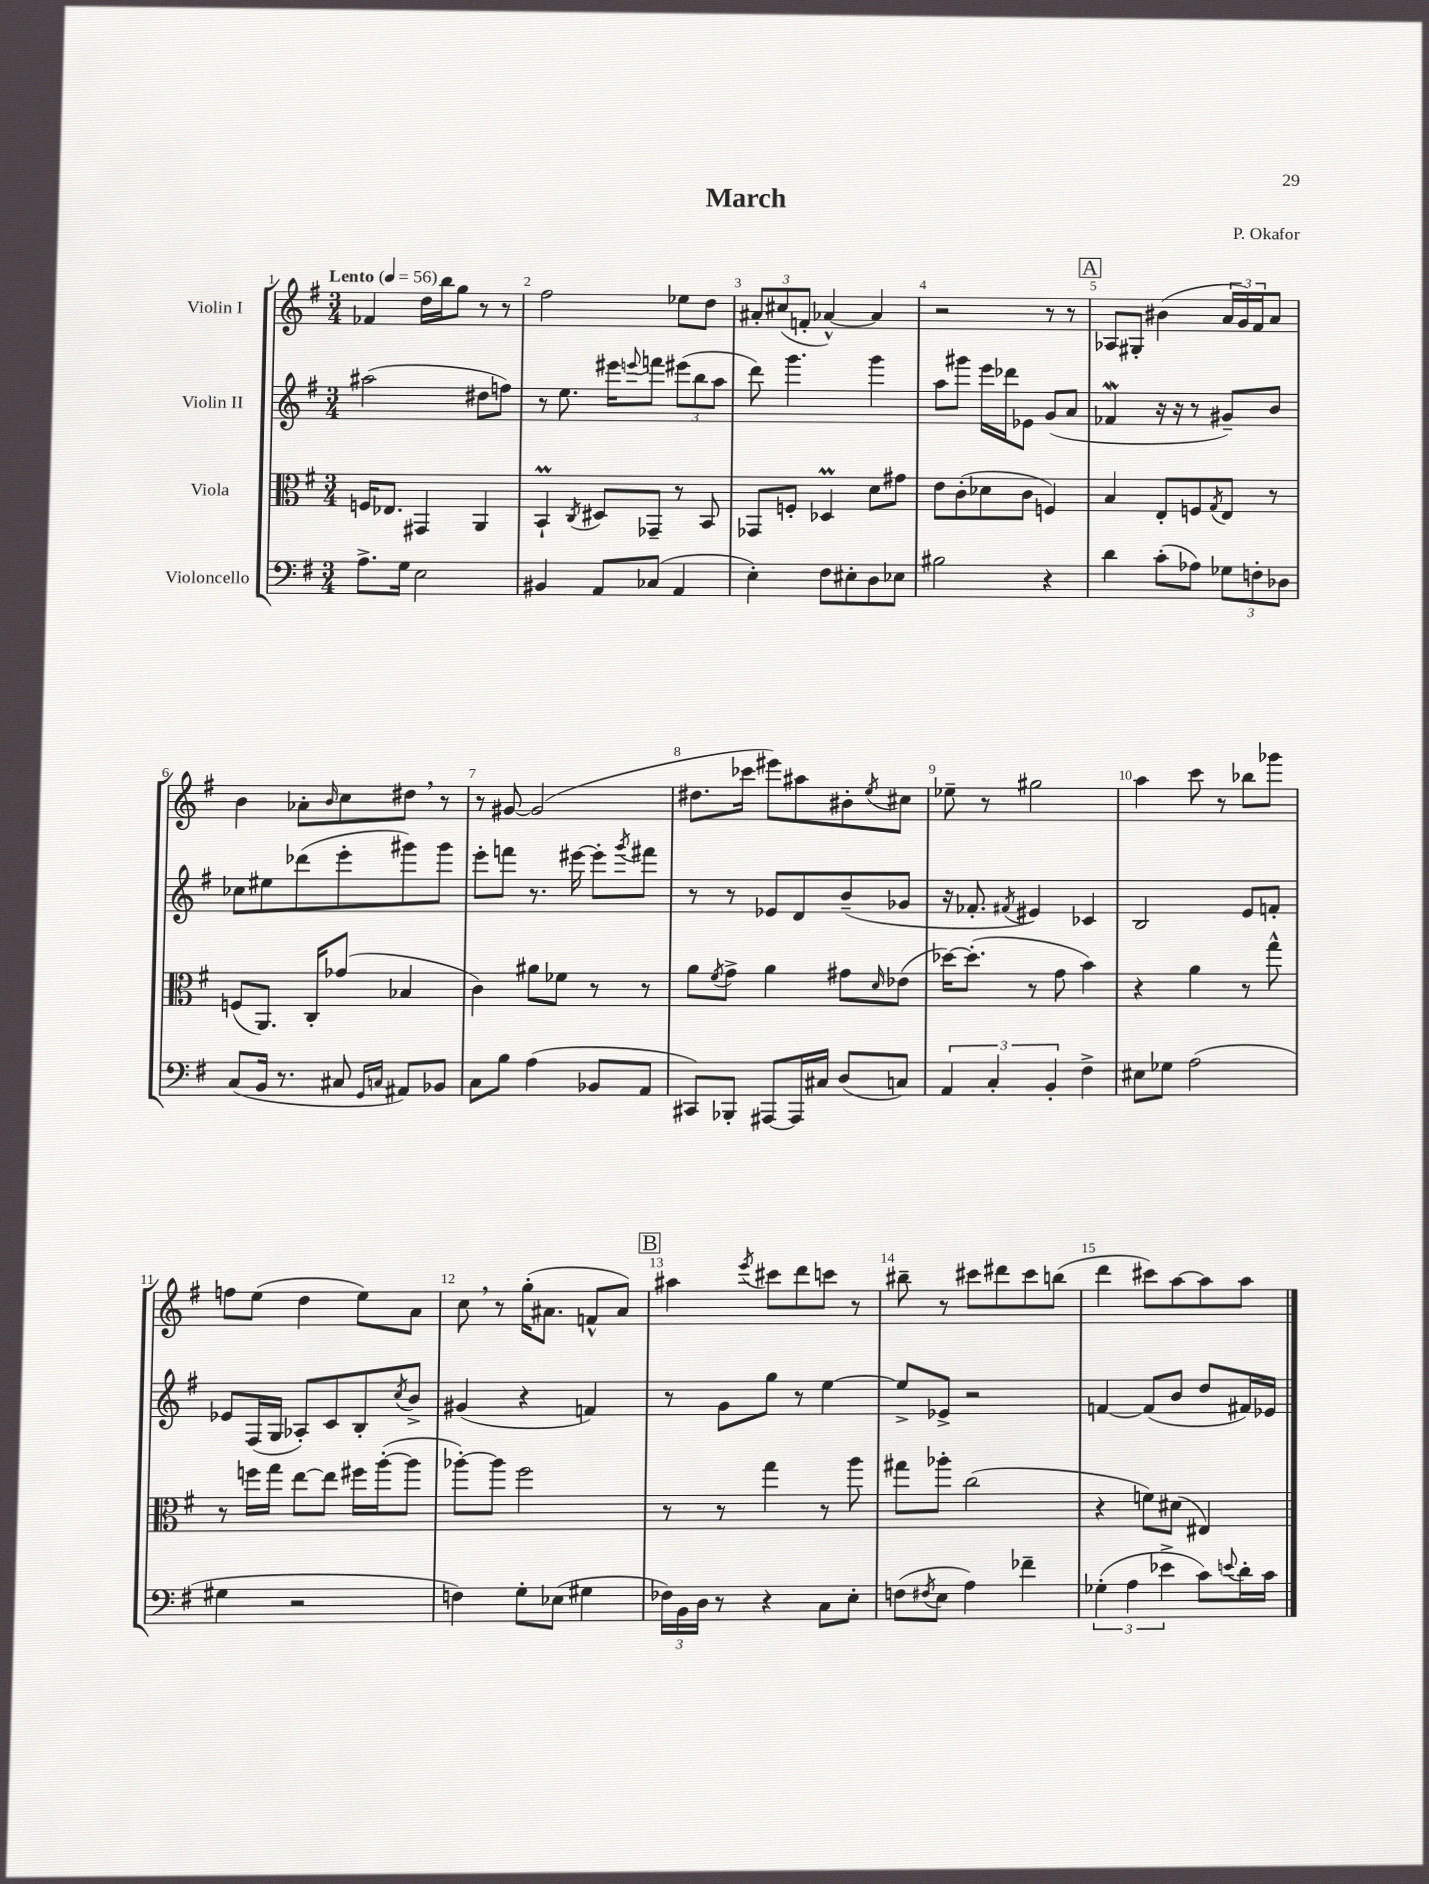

**kern	**kern	**kern	**kern
*staff4	*staff3	*staff2	*staff1
*clefF4	*clefC3	*clefG2	*clefG2
*k[f#]	*k[f#]	*k[f#]	*k[f#]
*M3/4	*M3/4	*M3/4	*M3/4
*MM56	*MM56	*MM56	*MM56
8.A^	16F	(2aa#	4f-
.	8.E-	.	.
16G	.	.	.
2E	4GG#	.	16dd
.	.	.	16bb
.	.	.	8gg
.	4AA	8dd#	8r
.	.	8ff)	8r
=	=	=	=
4BB#	4BB`	8r	2ff#
.	.	8.ee	.
.	8qC	.	.
8AA	8D#	.	.
.	.	16eee#	.
.	.	8qqeee	.
(8C-	8GG-~	8fff	.
4AA	8r	(12eee#	8ee-
.	.	12bb	.
.	8BB	.	8dd
.	.	12aa	.
=	=	=	=
4E')	8GG-	8ddd)	12a#'
.	.	.	(12cc#
.	8F'	4.ggg	.
.	.	.	12f'
8F#	4D-	.	[4a-^^)
8E#'	.	.	.
8D	8d	4ggg	4a-]
8E-	8g#	.	.
=	=	=	=
2B#	8e	8aa	2r
.	(8c'	8ggg#	.
.	8d-	16eee	.
.	.	16ddd-	.
.	8c	8e-	.
4r	4F)	(8g	8r
.	.	8a	8r
=	=	=	=
4d	4B	4f-	8A-
.	.	.	8G#'
(8c'	8E'	16r	(4b#
.	.	16r	.
8A-)	8F	8r	.
.	8qG	.	.
12G-	8E	8g#~)	24a
.	.	.	24g)
12F'	.	.	24f#
.	8r	8b	8a
12D-	.	.	.
=	=	=	=
(8C	(8F	8cc-	4b
16BB	8.AA)	8ee#	.
8.r	.	.	.
.	.	(8ddd-	8a-'
.	16C'	.	.
.	.	.	16qqb
8C#	(8g-	8eee'	8cc
16qqGG	.	.	.
16qqC	.	.	.
8AA#)	4B-	8ggg#)	8dd#
8BB-	.	8ggg#	8r
=	=	=	=
8C	4c)	8eee'	8r
8B	.	8fff	[8g#
(4A	8a#	8.r	(2g#]
.	8f-	.	.
.	.	[16eee#	.
8BB-	8r	8eee#']	.
.	.	8qggg	.
8AA	8r	8fff#	.
=	=	=	=
8CC#)	8a	8r	8.dd#
.	8qf#	.	.
8BBB-'	8g^	8r	.
.	.	.	16ccc-
[8AAA#	4a	8e-	8eee#)
16AAA#]	.	8d	8aa#
16C#	.	.	.
(8D	8g#	(8b~	8b#'
.	16qqd	.	8qee
8C)	(8e-	8g-	8cc#
=	=	=	=
6AA	[16dd-)	16r	8ee-~
.	(8.dd-']	8.f-'	.
.	.	.	8r
6C'	.	.	.
.	.	8qf#	.
.	8r	4e#)	2gg#
6BB'	.	.	.
.	8g	.	.
4F#^	4b)	4c-	.
=	=	=	=
8E#	4r	2B	4aa
8G-	.	.	.
(2A	4a	.	8ccc
.	.	.	8r
.	8r	8e	8bb-
.	8gg^^	8f'	8ggg-
=	=	=	=
4G#	8r	8e-	8ff
.	16ff	(16F#	(8ee
.	16gg	16G	.
2r	[8ee	8A-')	4dd
.	8ee]	8c	.
.	16ff#	8B'	8ee)
.	([16aa'	.	.
.	.	8qcc	.
.	8aa]	8b^	8a
=	=	=	=
4F)	[8aa-')	(4g#	8cc
.	8aa-]	.	8r
8G'	2ff#	4r	(16gg'
.	.	.	8.a#
(8E-	.	.	.
4G#	.	4f)	8f^^
.	.	.	8a#)
=	=	=	=
24F-)	8r	8r	4aa#
24BB	.	.	.
24D	.	.	.
8r	8r	8g	.
.	.	.	8qeee
4r	4gg	8gg	8ccc#
.	.	8r	8ddd
8C	8r	[4ee	8ccc
8E'	8aa	.	8r
=	=	=	=
(8F	8gg#	8ee^]	8bb#~
8qF#	.	.	.
8E	8aa-'	8e-^	8r
4A)	(2cc	2r	8ccc#
.	.	.	8ddd#
4f-~	.	.	8ccc#
.	.	.	(8bb
=	=	=	=
(6G-'	4r	[4f	4ddd
6A	.	.	.
.	8f)	(8f]	8ccc#)
6e-^	.	.	.
.	(8d#	8b	[8aa
8c)	4E#)	8dd	8aa]
8qqe	.	.	.
16d'	.	16f#)	8aa
16c	.	16e-	.
==	==	==	==
*-	*-	*-	*-
